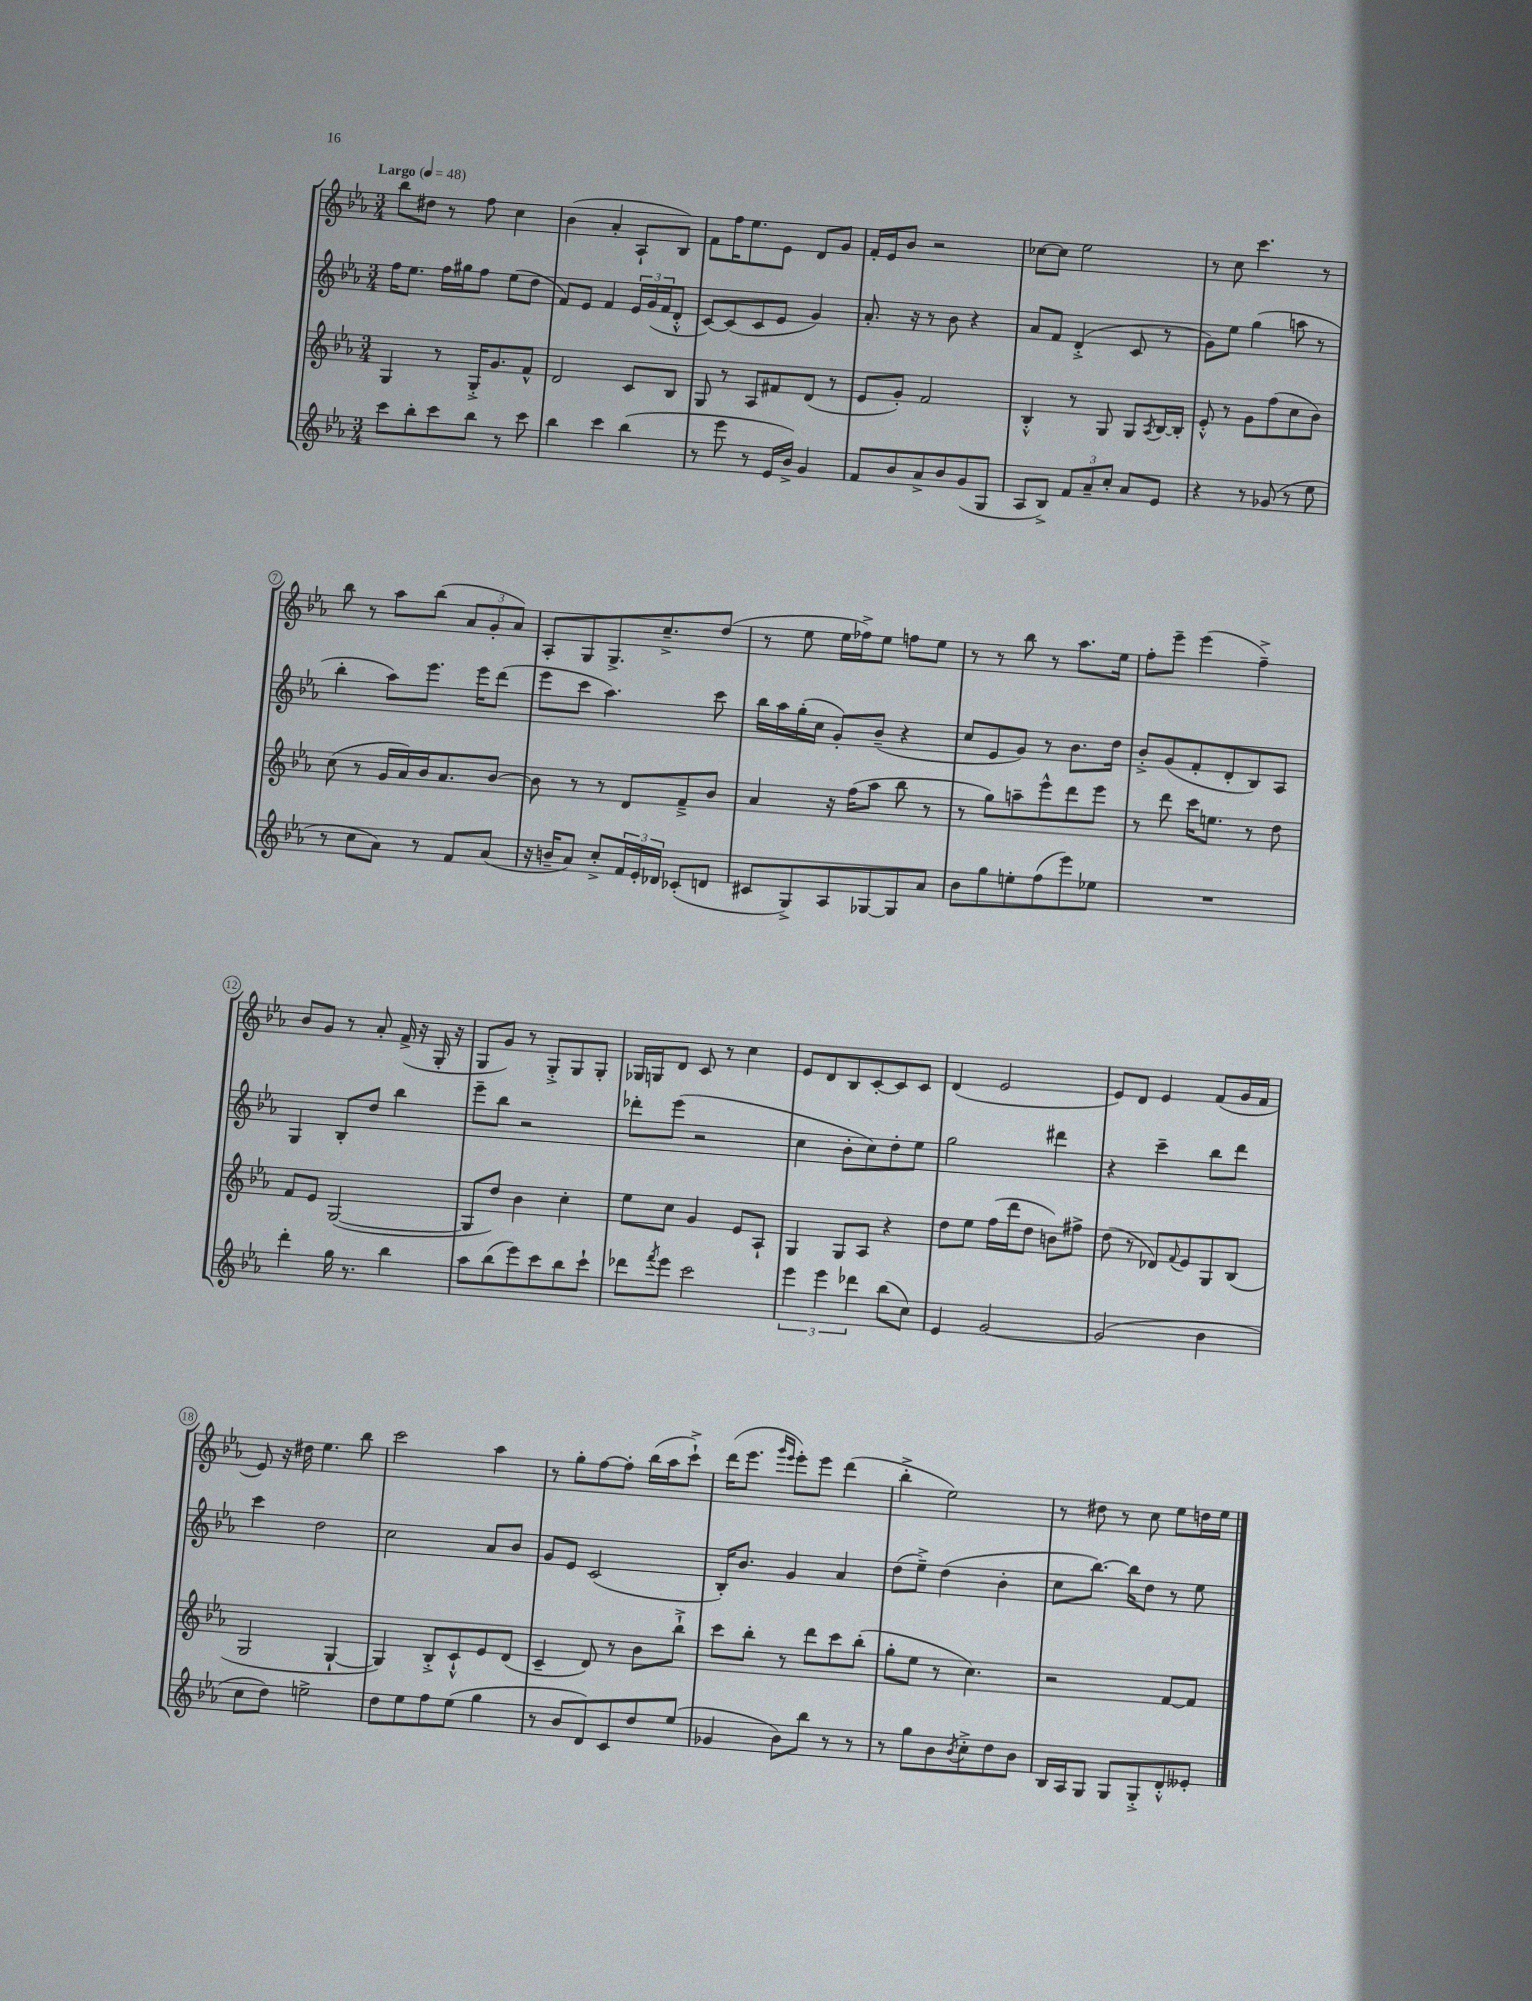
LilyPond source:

<<
\new StaffGroup <<
\new Staff = "s0" {
    \clef treble \key ees \major \numericTimeSignature \time 3/4 \tempo "Largo" 4 = 48
    bes''8 dis''8 r8 f''8 c''4 |
    bes'4( aes'4-. aes8-! bes8) |
    f'8 f''16 ees''8. ees'8 d'8 g'8 |
    f'16-. ees'16 bes'8 r2 |
    ces''8~ ces''8 ees''2 |
    r8 c''8 c'''4. r8 |
    bes''8 r8 aes''8 bes''8( \tuplet 3/2 { aes'8 g'8-. aes'8) } |
    aes8-. g8 g8.-> c''8.---> d''8( |
    r8 ees''8 ees''16 fes''16->) ees''8 f''8 ees''8 |
    r8 r8 bes''8 r8 aes''8. ees''16 |
    f''8-. ees'''8-- ees'''4( f''4--->) |
    bes'8 g'8 r8 aes'8-. f'16->( r16 g16-. r16 |
    g8 g'8) r8 g8-.-> g8 g8-. |
    ges16 g16 d'8 c'8 r8 c''4 |
    ees'8 d'8 bes8 c'8~-. c'8 c'8 |
    d'4( ees'2 |
    ees'8) d'8 ees'4 f'8( g'16 f'16 |
    ees'8) r16 dis''16 ees''4. bes''8 |
    c'''2 aes''4 |
    r8 g''8-. f''8~ f''8-. bes''16( aes''16 c'''8-!->) |
    d'''16( ees'''8. \grace { g'''16 ees'''16 } ees'''8-.) ees'''8 d'''4( |
    bes''4-.-> ees''2) |
    r8 dis''8 r8 c''8 ees''8 d''16 ees''16 \bar "|." |
}
\new Staff = "s1" {
    \clef treble \key ees \major \numericTimeSignature \time 3/4
    f''16 ees''8. f''16 gis''16 f''8 ees''8( d''8 |
    f'8) ees'8 f'4 \tuplet 3/2 { ees'16 g'16( f'16 } d'8-.-^ |
    c'8~) c'8( c'8 ees'8 g'4) |
    aes'8.-. r16 r8 bes'8 r4 |
    aes'8 f'8 d'4-.->( c'8 r8 |
    g'8) ees''8 g''4( a''8 r8 |
    bes''4-. aes''8) ees'''8. ees'''16 d'''8( |
    ees'''8 c'''8 aes''4.) c'''8 |
    bes''16 aes''16 g''16-.( c''16 g'8-.) bes'8--( r4 |
    c''8 ees'8 g'8) r8 bes'8. d''16 |
    bes'8-.-> g'8( f'8-. d'8-. bes8) aes8 |
    g4 bes8-. d''8 bes''4 |
    ees'''8-- bes''8 r2 |
    des'''8-. ees'''8( r2 |
    c''4 bes'8-. c''8) d''8-. ees''8 |
    g''2 dis'''4 |
    r4 c'''4-- bes''8 d'''8 |
    c'''4 d''2 |
    c''2 aes'8 bes'8 |
    g'8 ees'8 c'2( |
    bes16-.) bes'8. g'4 aes'4 |
    d''8( ees''8--->) d''4( bes'4-. |
    c''8 bes''8.~) bes''16 d''8 r8 ees''8 \bar "|." |
}
\new Staff = "s2" {
    \clef treble \key ees \major \numericTimeSignature \time 3/4
    g4 r8 g16-.-> g'8. f'8-^ |
    d'2 c'8 bes8 |
    g8 r8 aes8 fis'8 d'8( r8 |
    ees'8 g'8-.) f'2 |
    bes4-.-^ r8 g8 g8 \acciaccatura { aes8 } bes16~ bes16-. |
    ees'8-.-^ r8 g'8 f''8( c''8 bes'8) |
    c''8( r8 g'16 aes'16) bes'16 aes'8. bes'8~ |
    bes'8 r8 r8 d'8 f'8---> bes'8 |
    aes'4 r16 f''16( aes''8 bes''8 r8 |
    r8 g''8) a''8-- ees'''8-^ d'''8 ees'''8 |
    r8 d'''8 c'''16 e''8. r8 d''8 |
    f'8 ees'8 g2~( |
    g8 d''8) bes'4 c''4-. |
    ees''8 c''8 g'4 ees'8 aes8-! |
    g4 g8 aes8 r4 |
    d''8 ees''8 f''16( d'''16 d''8 b'8) fis''8-> |
    d''8( r8 des'8) \appoggiatura { f'8 } ees'8 g8 bes8( |
    g2 g4~-! |
    g4) bes8-.-> c'8-!-^ ees'8 d'8( |
    c'4-- d'8) r8 bes'8 bes''8-!-> |
    c'''8 bes''8-. r8 d'''8 c'''8 bes''8-.( |
    g''8-. ees''8 r8 c''4.) |
    r2 f'8~ f'8 \bar "|." |
}
\new Staff = "s3" {
    \clef treble \key ees \major \numericTimeSignature \time 3/4
    c'''8 bes''8-. c'''8 bes''8 r8 c'''8 |
    bes''4 c'''4 bes''4( |
    r8 ees'''8 r8 ees'16 bes'16->) g'4 |
    f'8 bes'8 aes'8-> bes'8 g'8( g8 |
    aes8 bes8->) \tuplet 3/2 { f'8 aes'8-- c''8-. } aes'8 ees'8 |
    r4 r8 ges'8( r8 ees''8 |
    r8 c''8 aes'8) r8 f'8 aes'8( |
    r16 b'16-- aes'8) c''8-.-> \tuplet 3/2 { f'16 ees'16-. des'16 } ces'8-.( d'8 |
    cis'8 g8->) aes8 ges8~ ges8 aes'8 |
    bes'8 g''8 e''8-. f''8( ees'''8) ees''8 |
    R2. |
    d'''4-. g''16 r8. bes''4 |
    aes''8 bes''8( ees'''8) c'''8 bes''8 c'''8-! |
    des'''8 \acciaccatura { f'''8 } ees'''8 c'''2 |
    \tuplet 3/2 { ees'''4 ees'''4 des'''4 } bes''8( c''8) |
    ees'4 g'2~ |
    g'2( bes'4 |
    c''8 d''8) e''2-> |
    d''8 ees''8 f''8 ees''8( g''4 |
    r8 bes'8 d'8) c'8 d''8 ees''8( |
    ges'4 bes'8) bes''8 r8 r8 |
    r8 g''8 bes'8 \acciaccatura { bes'8 } c''8-.-> d''8 bes'8 |
    bes16 aes16 g8 g8 g8-.-> d'8-.-^ eeses'8-. \bar "|." |
}
>>
>>
\layout { \context { \Score \override BarNumber.stencil = #(make-stencil-circler 0.1 0.3 ly:text-interface::print) } }
